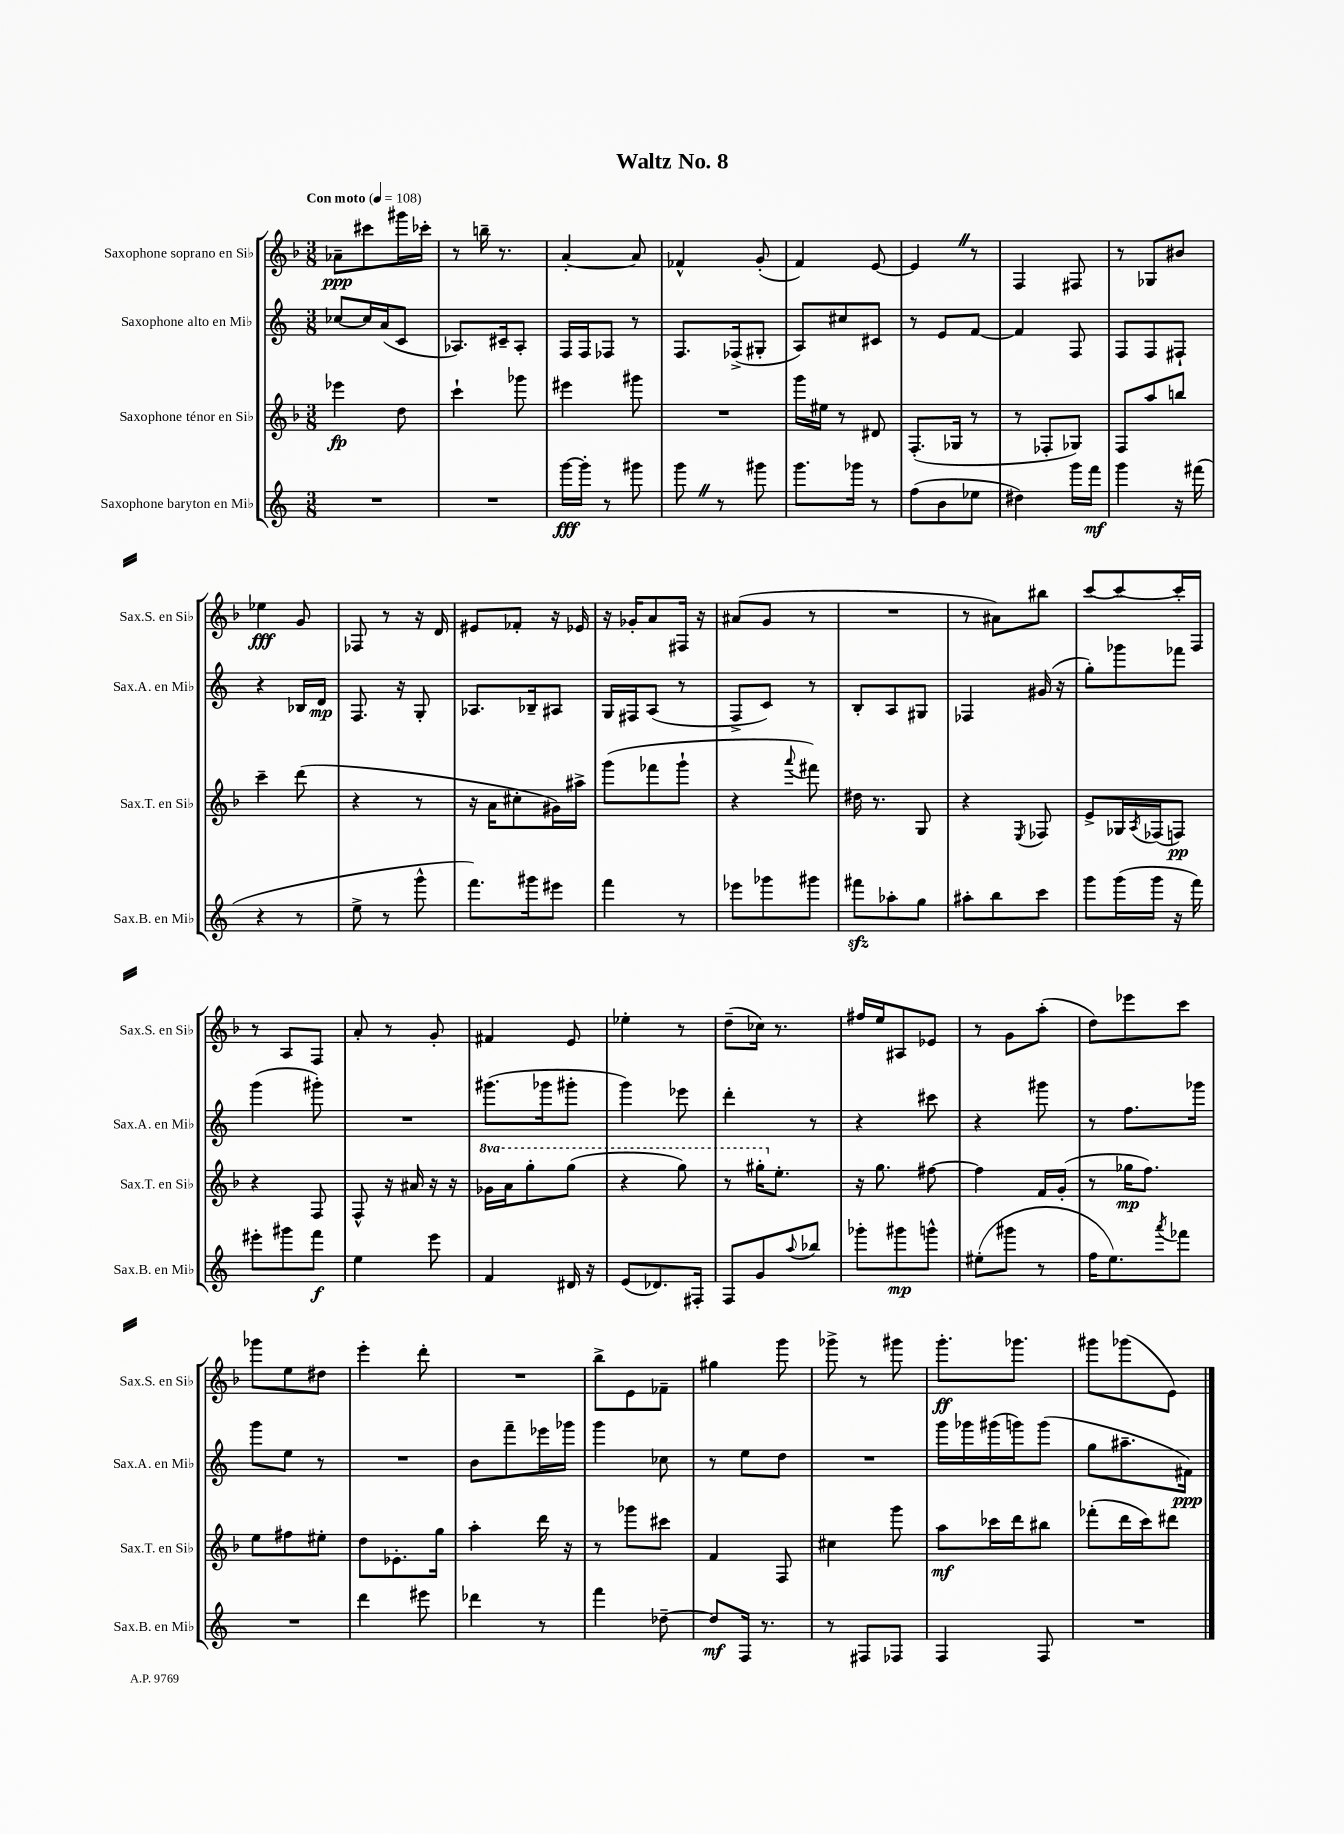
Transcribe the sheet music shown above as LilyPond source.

\header { title = "Waltz No. 8" }
<<
\new StaffGroup <<
\new Staff = "s0" \with { instrumentName = "Saxophone soprano en Sib" shortInstrumentName = "Sax.S. en Sib" } {
    \clef treble \key f \major \numericTimeSignature \time 3/8 \tempo "Con moto" 4 = 108
    aes'8--\ppp cis'''8 gis'''16 ces'''16-. |
    r8 b''16-- r8. |
    a'4~-. a'8 |
    fes'4-^ g'8-.( |
    f'4) e'8~ |
    e'4 \once \override BreathingSign.text = \markup { \musicglyph "scripts.caesura.straight" } \breathe r8 |
    f4 fis8 |
    r8 ges8 bis'8 |
    ees''4\fff g'8 |
    fes8 r8 r16 d'16 |
    eis'8 fes'8-. r16 ees'16 |
    r16 ges'16-. a'8 fis16 r16 |
    ais'8( g'8 r8 |
    R4. |
    r8 ais'8) bis''8 |
    c'''8~ c'''8~ c'''16-. f16 |
    r8 a8 f8 |
    a'8-. r8 g'8-. |
    fis'4 e'8 |
    ees''4-. r8 |
    d''8--( ces''16) r8. |
    fis''16 e''16 ais8 ees'8 |
    r8 g'8 a''8-.( |
    d''8) ees'''8 c'''8 |
    ges'''8 e''8 dis''8 |
    e'''4-. d'''8-. |
    R4. |
    bes''8-> e'8 fes'8-- |
    gis''4 g'''8 |
    ges'''8-> r8 gis'''8 |
    g'''8.-.\ff ges'''8. |
    gis'''8 ges'''8( e'8) \bar "|." |
}
\new Staff = "s1" \with { instrumentName = "Saxophone alto en Mib" shortInstrumentName = "Sax.A. en Mib" } {
    \clef treble \key c \major \numericTimeSignature \time 3/8
    ces''8~ ces''16 a'16( c'8 |
    aes8.) cis'16-- aes8-. |
    f16 f16 fes8 r8 |
    f8. fes16->( gis8-. |
    a8) cis''8 cis'8 |
    r8 e'8 f'8~ |
    f'4 f8 |
    f8 f8 fis8-! |
    r4 bes16 d'16\mp |
    f8. r16 g8-. |
    aes8. bes16-- ais8 |
    g16 fis16 a8( r8 |
    f8-> c'8) r8 |
    b8-. a8 gis8 |
    fes4 gis'16( r16 |
    g''8-.) ges'''8 fes'''8 |
    g'''4( gis'''8-.) |
    R4. |
    gis'''8.( ges'''16 gis'''8-. |
    g'''4) ees'''8 |
    d'''4-. r8 |
    r4 cis'''8 |
    r4 gis'''8 |
    r8 f''8. ges'''16 |
    g'''8 e''8 r8 |
    R4. |
    b'8 f'''8-- ees'''16 ges'''16 |
    g'''4 ces''8 |
    r8 e''8 d''8 |
    R4. |
    g'''16 ges'''16 gis'''16( g'''16) g'''8( |
    g''8 ais''8.-- fis'16\ppp) \bar "|." |
}
\new Staff = "s2" \with { instrumentName = "Saxophone ténor en Sib" shortInstrumentName = "Sax.T. en Sib" } {
    \clef treble \key f \major \numericTimeSignature \time 3/8 \set Staff.ottavationMarkups = #ottavation-simple-ordinals
    ees'''4\fp d''8 |
    c'''4-! ges'''8 |
    eis'''4 gis'''8 |
    R4. |
    g'''16 eis''16 r8 dis'8 |
    f8.-.( ges16 r8 |
    r8 fes8-. ges8) |
    f8 a''8 b''8 |
    c'''4-- d'''8( |
    r4 r8 |
    r16 a'16 cis''8-. gis'16) ais''16-> |
    g'''8( fes'''8 g'''8-! |
    r4 \appoggiatura { a'''8 } fis'''8) |
    dis''16 r8. g8 |
    r4 \acciaccatura { e8 } fes8 |
    e'8-> ges16 \acciaccatura { a8 } fes16( f8\pp) |
    r4 f8 |
    f8-^ r16 ais'16 r16 r16 |
    \ottava #1 ges''16 a''16 g'''8-. g'''8( |
    r4 g'''8) |
    r8 gis'''16-. \ottava #0 e''8.-. |
    r16 g''8. fis''8~ |
    fis''4 f'16 g'16-.( |
    r8 ges''16\mp f''8.) |
    e''8 fis''8 eis''8-. |
    d''8 ees'8.-. g''16 |
    a''4-. d'''16 r16 |
    r8 ges'''8 cis'''8 |
    f'4 f8 |
    cis''4 g'''8 |
    a''8\mf ces'''16 d'''16 bis''8 |
    fes'''8-.( d'''16 c'''16) dis'''8 \bar "|." |
}
\new Staff = "s3" \with { instrumentName = "Saxophone baryton en Mib" shortInstrumentName = "Sax.B. en Mib" } {
    \clef treble \key c \major \numericTimeSignature \time 3/8
    R4. |
    R4. |
    g'''16~\fff g'''16-. r8 gis'''8 |
    g'''8 \once \override BreathingSign.text = \markup { \musicglyph "scripts.caesura.straight" } \breathe r8 gis'''8 |
    g'''8. ges'''16 r8 |
    f''8( b'8 ees''8 |
    dis''4) g'''16 f'''16\mf |
    g'''4 r16 fis'''16( |
    r4 r8 |
    e''8-> r8 g'''8-^ |
    f'''8.) gis'''16 eis'''8 |
    f'''4 r8 |
    ees'''8 ges'''8 gis'''8 |
    fis'''8\sfz aes''8-. g''8 |
    ais''8-. b''8 c'''8 |
    g'''8 g'''16( g'''16 r16 f'''16) |
    eis'''8-. gis'''8 f'''8\f |
    e''4 e'''8 |
    f'4 dis'16 r16 |
    e'8( des'8.) fis16-. |
    f8 g'8 \appoggiatura { a''8 } bes''8 |
    ges'''8-. gis'''8\mp g'''8-^ |
    eis''8-.( gis'''8 r8 |
    f''16 e''8.) \acciaccatura { a'''8 } fes'''8 |
    R4. |
    d'''4 eis'''8 |
    des'''4 r8 |
    f'''4 des''8~-- |
    des''8\mf f16 r8. |
    r8 fis8 fes8 |
    f4 f8 |
    R4. \bar "|." |
}
>>
>>
\layout { \context { \Score \remove "Bar_number_engraver" } }
